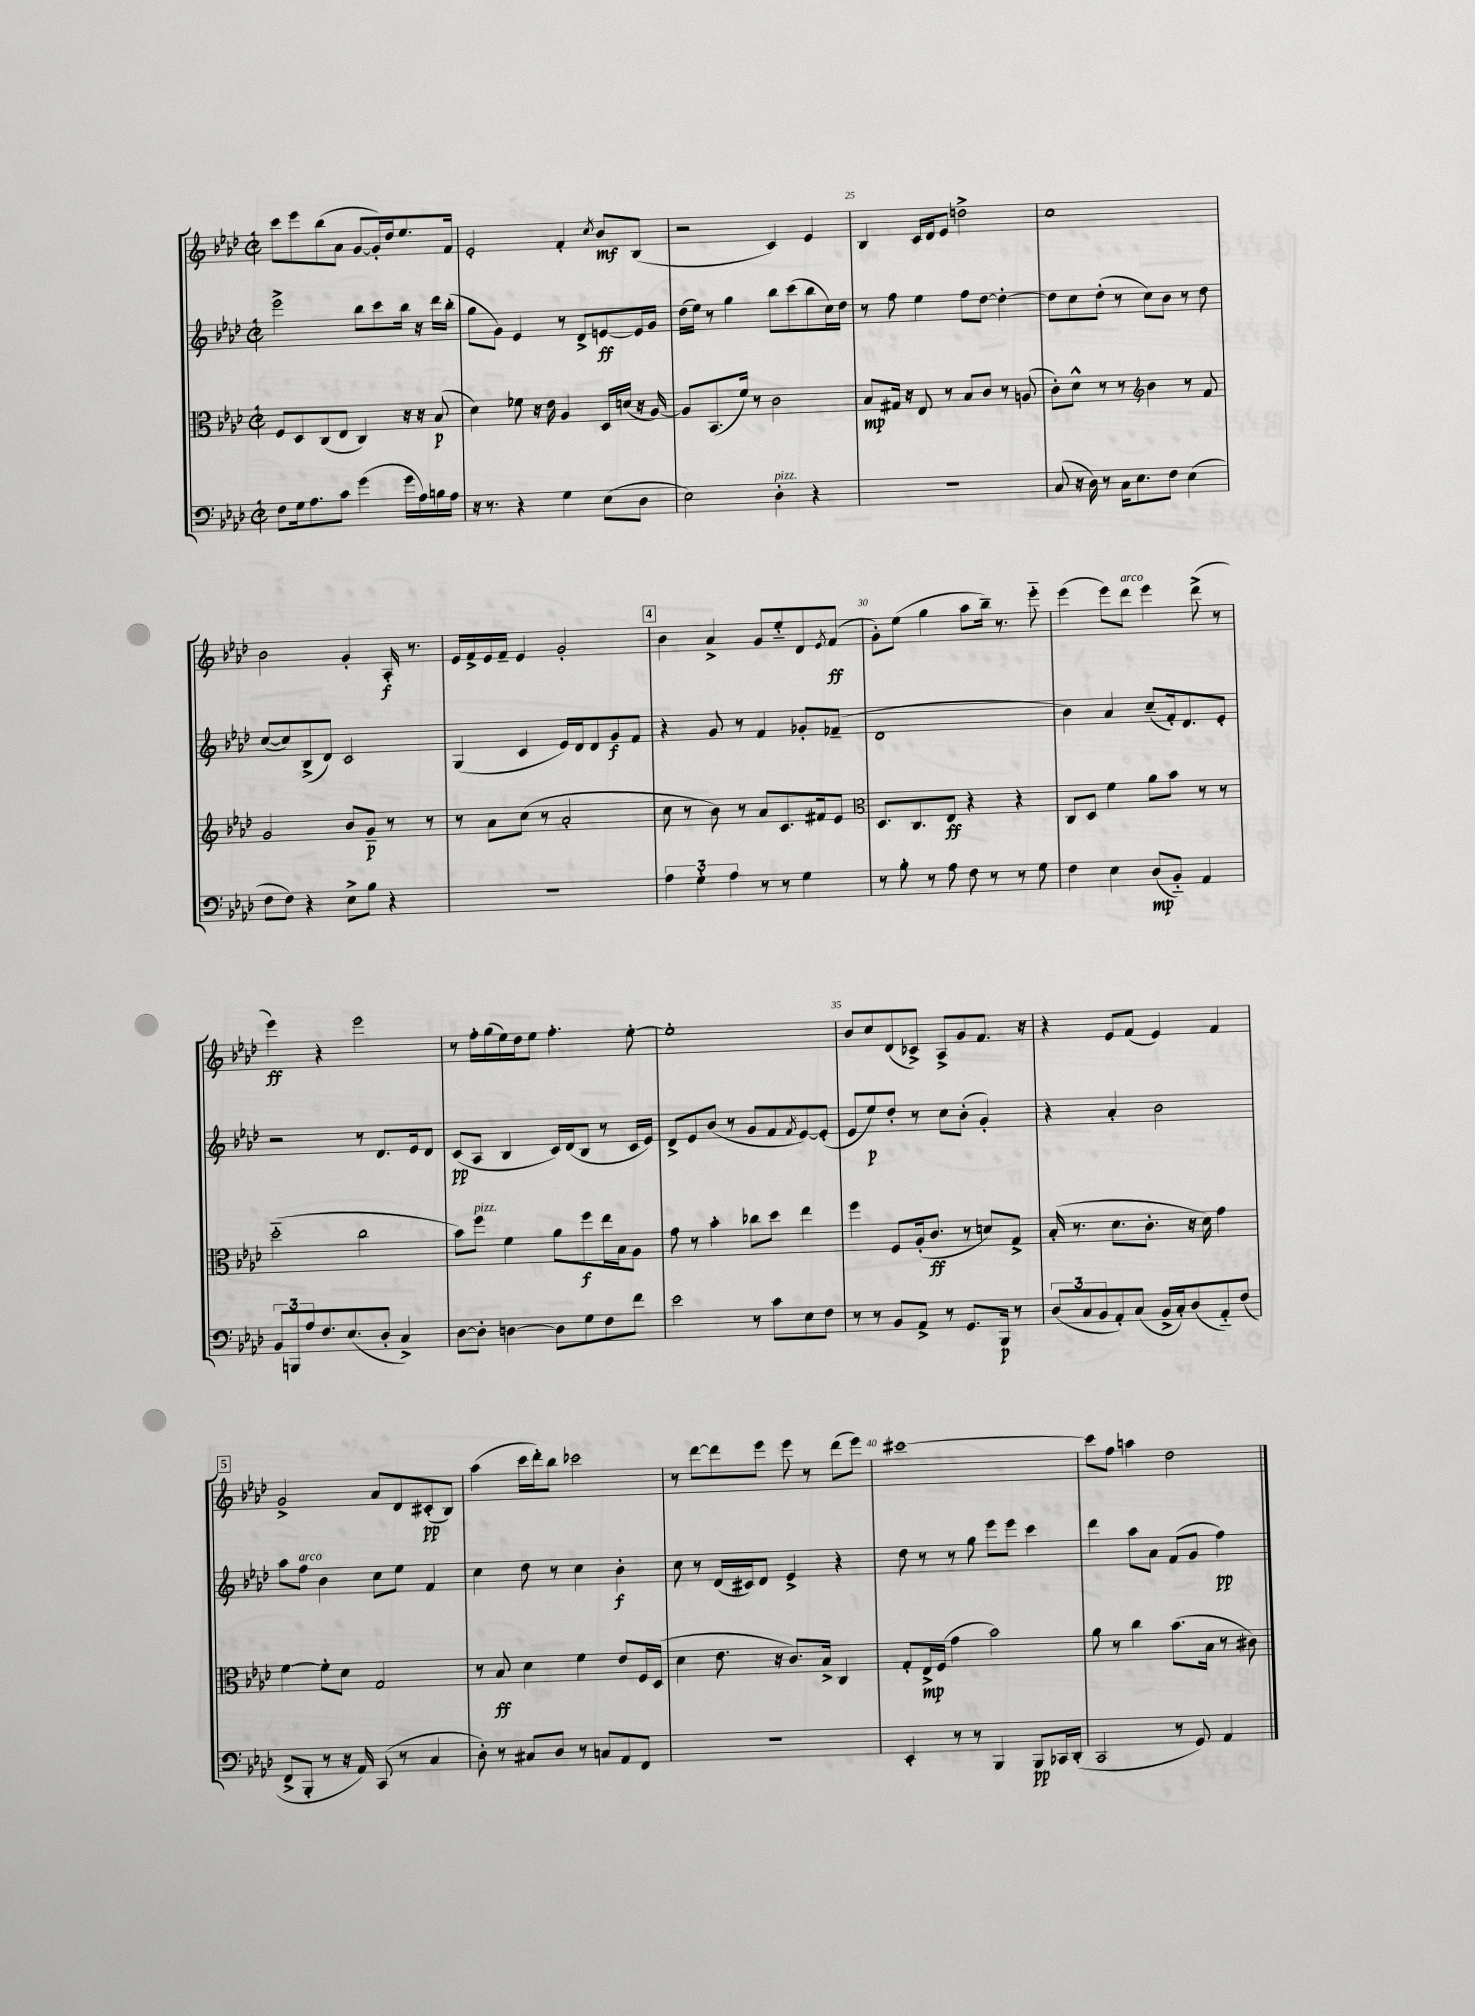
<<
\new StaffGroup <<
\new Staff = "s0" {
    \clef treble \key aes \major \defaultTimeSignature \time 2/2
    c'''8 ees'''8 bes''8( aes'8 g'8~ g'16-.) des''16 ees''8. f'16 |
    ees'2-. f'4-. \acciaccatura { c''8 } bes'8\mf bes8( |
    r2 c'4) ees'4 |
    bes4 c'16 des'16 ees'8 d''2-> |
    c''1 |
    bes'2 g'4-. aes16-.\f r8. |
    ees'16 f'16-> ees'16 f'16-- ees'4 g'2-. |
    \mark \markup { \box "4" } bes'4 aes'4-> g'8 ees''8-_ des'8 \acciaccatura { ees'8 } f'8\ff( |
    g'8-.) ees''8( g''4 aes''8 bes''16--) r8. ees'''8-_ |
    ees'''4( ees'''8) des'''8^\markup { \italic "arco" } ees'''4 des'''8->( r8 |
    ees'''4\ff) r4 ees'''2 |
    r8 f''16-. g''16( ees''16) des''16 ees''8 f''4.-. ees''8~-. |
    ees''1-. |
    bes'8 c''8 des'8( ces'8->) aes8-> g'8 f'8. r16 |
    r4 ees'8 f'8( ees'4) f'4 |
    \mark \markup { \box "5" } g'2-> aes'8 des'8 cis'8-.\pp( bes8) |
    aes''4( c'''16 des'''16-.) bes''8 ces'''2 |
    r8 des'''8~ des'''8 ees'''8 ees'''8 r8 des'''8( ees'''8) |
    cis'''1~ |
    cis'''8 f''8 a''4 des''2 \bar "|." |
}
\new Staff = "s1" {
    \clef treble \key aes \major \defaultTimeSignature \time 2/2
    ees'''2-> bes''8 c'''8 bes''16 r16 des'''16 bes''16-.( |
    g''8 g'8) ees'4 r8 des'8-> e'8~\ff e'16 g'16 |
    des''16( ees''16) r8 g''4 bes''8 c'''8( bes''8 c''16) des''16 |
    r8 f''8 ees''4 f''8 des''8~ des''4~-. |
    des''8 c''8 des''8-.( r8 c''8) bes'8 r8 des''8 |
    c''8~( c''8) bes8->( des'8) c'2 |
    g4( c'4 ees'16) des'16 des'8 g'8\f f'8 |
    \mark \markup { \box "4" } r4 g'8 r8 f'4 ges'8-. fes'8--( |
    des'1 |
    bes'4) aes'4 c''8--( f'16-.) des'8. ees'8-. |
    r2 r8 des'8. ees'16 des'8 |
    c'8\pp( aes8 bes4 c'16) des'16( bes8 r8 c'16 ees'16) |
    des'8-> ees'8 bes'8( r8 g'8 f'8 \acciaccatura { f'8 } ees'8~) ees'8-.( |
    ees'8 ees''8\p) des''8-. r8 c''8 bes'8-.( g'4-.) |
    r4 aes'4-. bes'2 |
    \mark \markup { \box "5" } aes''8 f''8^\markup { \italic "arco" } bes'4 c''8 ees''8 f'4 |
    c''4 des''8 r8 c''4 bes'4-.\f |
    c''8 r8 des'16( cis'16) des'8 ees'4-> r4 |
    des''8 r8 r8 g''8 ees'''8 ees'''8 c'''4 |
    des'''4 aes''8 aes'8 f'8( g'8 f''4\pp) \bar "|." |
}
\new Staff = "s2" {
    \clef alto \key aes \major \defaultTimeSignature \time 2/2
    f8 des8 c8( ees8 c4) r16 r16 bes8\p( |
    des'4) fes'8 r16 ees'16 aes4 des16 d'16( r16 aes16~) |
    aes8 bes,8.( f'16) r8 c'2 |
    bes8\mp gis16 r16 ees8 r8 bes8 c'8 r8 a8( |
    c'8-.) des'8-^ r8 r8 \clef treble bes'4 r8 f'8 |
    g'2 bes'8 g'8--\p r8 r8 |
    r8 aes'8 c''8( r8 aes'2-. |
    \mark \markup { \box "4" } c''8 r8 bes'8) r8 aes'8 c'8. fis'16 ees'8 |
    \clef alto des8. c8. ees8\ff r4 r4 |
    c8 des8 f'4 aes'8 bes'8 r8 r8 |
    des''2-_( c''2 |
    bes'8) f''8^\markup { \italic "pizz." } f'4 aes'8 f''8\f ees''16 bes16 aes8 |
    g'8 r8 bes'4-. ces''8 des''8 ees''4 |
    f''4 f8 aes16-.( c'8.\ff r8 d'8) g8-> |
    bes16-.( r8. des'8. c'8.-. r16 des'16) g'4 |
    \mark \markup { \box "5" } f'4~ f'8-. des'8 g2 |
    r8 bes8\ff des'4 f'4 ees'8 f16 des16( |
    des'4 ees'8. r16 c'8.) bes16-> c4 |
    g8-. ees16->\mp f16( g'4 bes'2) |
    aes'8 r8 c''4 bes'8.( bes16 r8 cis'8) \bar "|." |
}
\new Staff = "s3" {
    \clef bass \key aes \major \defaultTimeSignature \time 2/2
    f8 g16 aes8. c'8 g'4( g'16 aes16) b16 aes16 |
    r16 r8. r4 g4 ees8( des8 |
    ees2) des4-.^\markup { \italic "pizz." } r4 |
    r1 |
    c8( r16 des16) r8 c16 ees8. f8 ees4( |
    f8 f8) r4 ees8-> bes8 r4 |
    R1 |
    \mark \markup { \box "4" } \tuplet 3/2 { aes4 g4-. aes4 } r8 r8 g4 |
    r8 bes8-. r8 aes8 f8 r8 r8 g8 |
    f4 ees4 des8\mp( bes,8-_) aes,4 |
    \tuplet 3/2 { bes,8 b,,8 aes8 } f8. ees8.( des8-. c4->) |
    des8~ des8-. d4~ d8 g8 f8 f'8 |
    ees'2 r8 c'8 ees8 f8 |
    r8 r8 bes,8 aes,8-> r8 g,8. bes,,16\p r8 |
    \tuplet 3/2 { des8( c8 bes,8 } aes,8-.) c8( bes,16-> c16-.) des8( aes,8-_) f8( |
    \mark \markup { \box "5" } f,8-> bes,,8-. r8 r16 aes,16) c,8( r8 c4 |
    des8-.) r8 cis8 des8 r8 c8 aes,8 f,8 |
    R1 |
    ees,4-. r8 r8 bes,,4 bes,,8\pp ces,16 des,16-.( |
    c,2 r8 g,8) aes,4 \bar "|." |
}
>>
>>
\layout { \context { \Score currentBarNumber = #22 \override BarNumber.break-visibility = ##(#f #t #t) barNumberVisibility = #(every-nth-bar-number-visible 5) } }
